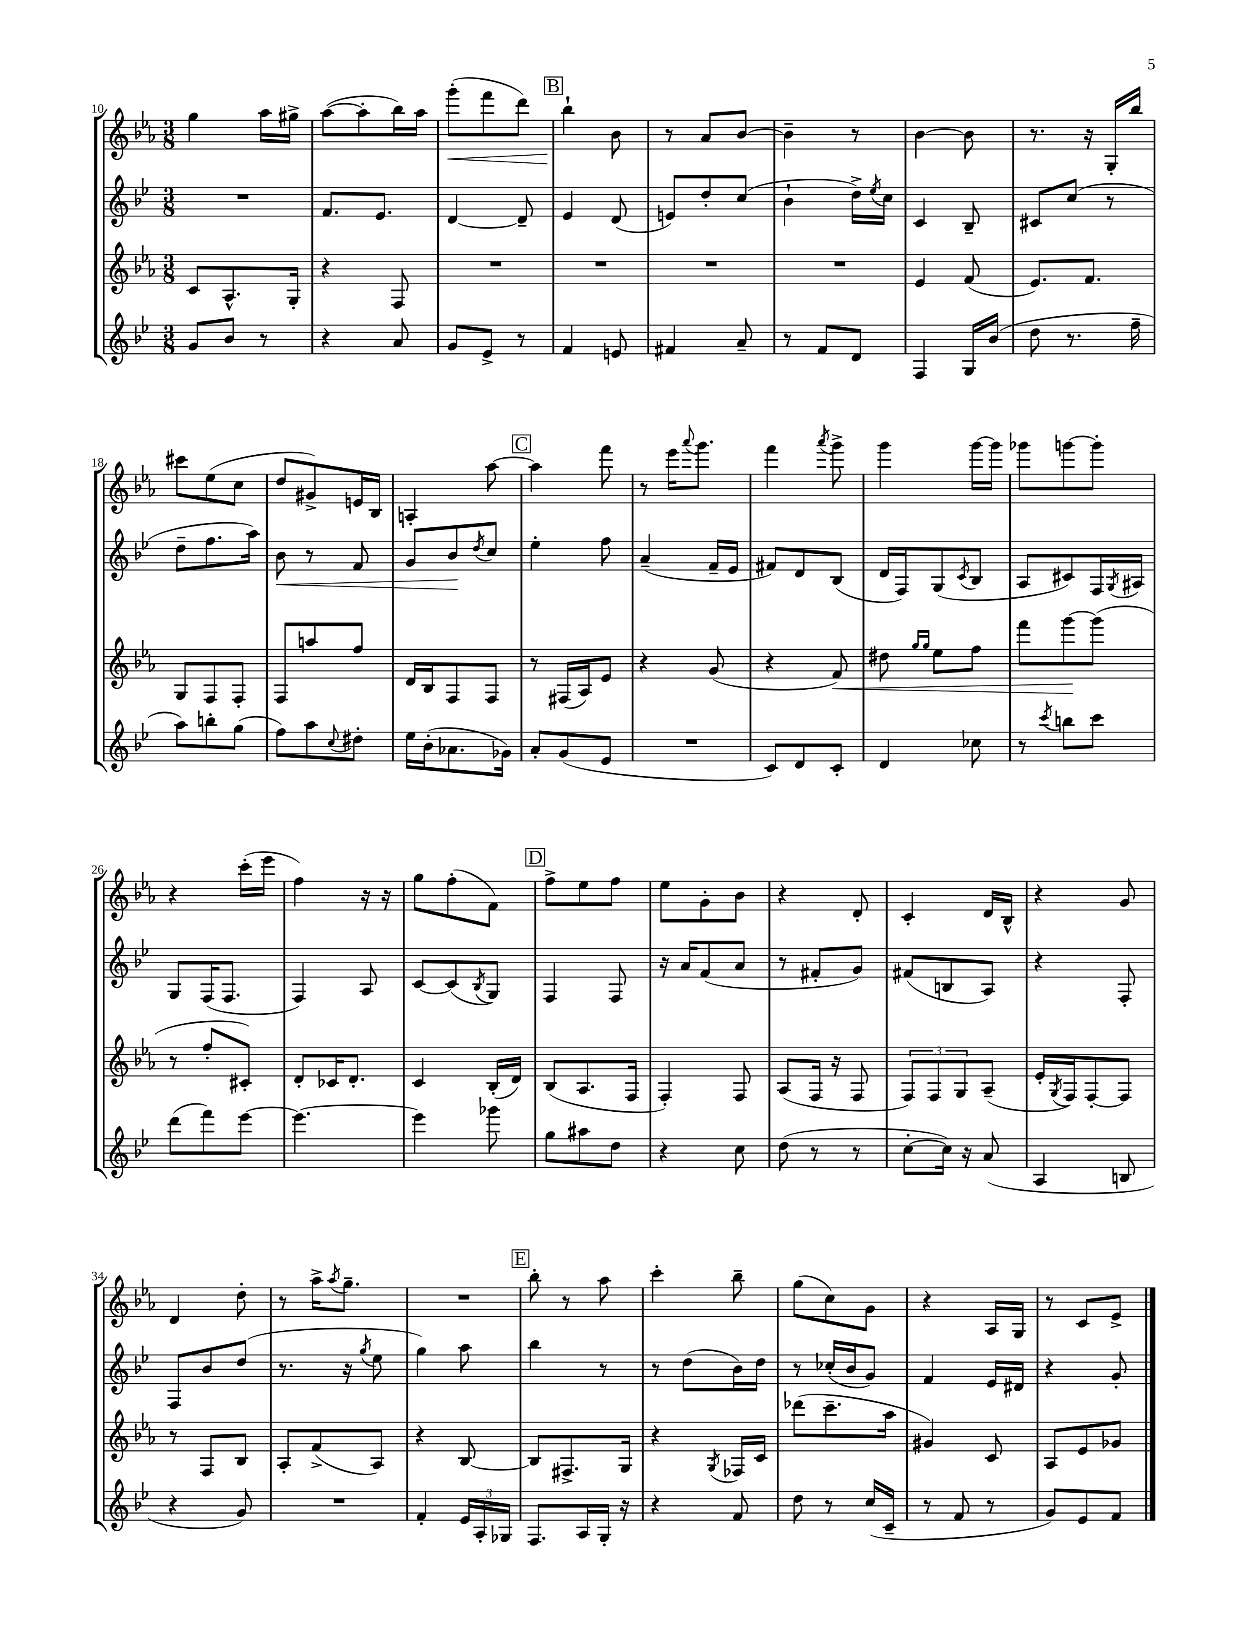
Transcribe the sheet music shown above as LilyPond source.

<<
\new StaffGroup <<
\new Staff = "s0" {
    \clef treble \key ees \major \numericTimeSignature \time 3/8
    g''4 aes''16 gis''16-> |
    aes''8~( aes''8-. bes''16) aes''16 |
    g'''8-.\<( f'''8 d'''8) |
    \mark \markup { \box "B" } bes''4-!\! bes'8 |
    r8 aes'8 bes'8~ |
    bes'4-- r8 |
    bes'4~ bes'8 |
    r8. r16 g16-. bes''16 |
    cis'''8 ees''8( c''8 |
    d''8 gis'8->) e'16 bes16 |
    a4-. aes''8~ |
    \mark \markup { \box "C" } aes''4 f'''8 |
    r8 ees'''16 \appoggiatura { aes'''8 } g'''8. |
    f'''4 \acciaccatura { aes'''8 } g'''8-> |
    g'''4 g'''16~ g'''16 |
    ges'''8 g'''8~ g'''8-. |
    r4 c'''16-.( ees'''16 |
    f''4) r16 r16 |
    g''8 f''8-.( f'8) |
    \mark \markup { \box "D" } f''8-> ees''8 f''8 |
    ees''8 g'8-. bes'8 |
    r4 d'8-. |
    c'4-. d'16 bes16-^ |
    r4 g'8 |
    d'4 d''8-. |
    r8 aes''16-> \acciaccatura { aes''8 } g''8.-- |
    R4. |
    \mark \markup { \box "E" } bes''8-. r8 aes''8 |
    c'''4-. bes''8-- |
    g''8( c''8) g'8 |
    r4 aes16 g16 |
    r8 c'8 ees'8-> \bar "|." |
}
\new Staff = "s1" {
    \clef treble \key bes \major \numericTimeSignature \time 3/8
    R4. |
    f'8. ees'8. |
    d'4~ d'8-- |
    \mark \markup { \box "B" } ees'4 d'8( |
    e'8) d''8-. c''8( |
    bes'4-! d''16->) \acciaccatura { ees''8 } c''16 |
    c'4 bes8-- |
    cis'8 c''8( r8 |
    d''8-- f''8. a''16) |
    bes'8\< r8 f'8 |
    g'8 bes'8\! \acciaccatura { d''8 } c''8 |
    \mark \markup { \box "C" } ees''4-. f''8 |
    a'4--( f'16-- ees'16 |
    fis'8) d'8 bes8( |
    d'16 f16) g8( \acciaccatura { c'8 } bes8 |
    a8 cis'8) f16 \acciaccatura { g8 } ais16 |
    g8 f16( f8. |
    f4) a8 |
    c'8~ c'8( \acciaccatura { bes8 } g8) |
    \mark \markup { \box "D" } f4 f8 |
    r16 a'16 f'8( a'8 |
    r8 fis'8-. g'8) |
    fis'8( b8 a8) |
    r4 f8-. |
    f8 bes'8 d''8( |
    r8. r16 \acciaccatura { g''8 } ees''8 |
    g''4) a''8 |
    \mark \markup { \box "E" } bes''4 r8 |
    r8 d''8( bes'16) d''16 |
    r8 ces''16-.( bes'16 g'8) |
    f'4 ees'16 dis'16 |
    r4 g'8-. \bar "|." |
}
\new Staff = "s2" {
    \clef treble \key ees \major \numericTimeSignature \time 3/8
    c'8 aes8.-^ g16-. |
    r4 f8 |
    R4. |
    \mark \markup { \box "B" } R4. |
    R4. |
    R4. |
    ees'4 f'8( |
    ees'8.) f'8. |
    g8 f8 f8-. |
    f8 a''8 f''8 |
    d'16 bes16 f8 f8 |
    \mark \markup { \box "C" } r8 fis16( aes16) ees'8 |
    r4 g'8( |
    r4 f'8\<) |
    dis''8 \grace { g''16 g''16 } ees''8 f''8 |
    f'''8 g'''8~\! g'''8( |
    r8 f''8-. cis'8-.) |
    d'8-. ces'16 d'8.-. |
    c'4 bes16-.( d'16) |
    \mark \markup { \box "D" } bes8( aes8. f16 |
    f4-.) f8 |
    aes8( f16 r16 f8 |
    \tuplet 3/2 { f8) f8 g8 } aes8--( |
    ees'16-. \acciaccatura { g8 } f16) f8~-. f8 |
    r8 f8 bes8 |
    aes8-. f'8->( aes8) |
    r4 bes8~ |
    \mark \markup { \box "E" } bes8 fis8.-> g16 |
    r4 \acciaccatura { g8 } fes16 c'16 |
    des'''8( c'''8.-- aes''16 |
    gis'4) c'8 |
    aes8 ees'8 ges'8 \bar "|." |
}
\new Staff = "s3" {
    \clef treble \key bes \major \numericTimeSignature \time 3/8
    g'8 bes'8 r8 |
    r4 a'8 |
    g'8 ees'8-> r8 |
    \mark \markup { \box "B" } f'4 e'8 |
    fis'4 a'8-- |
    r8 f'8 d'8 |
    f4 g16 bes'16( |
    d''8 r8. f''16-- |
    a''8) b''8-. g''8( |
    f''8) a''8 \appoggiatura { c''8 } dis''8-. |
    ees''16 bes'16-.( aes'8. ges'16) |
    \mark \markup { \box "C" } a'8-. g'8( ees'8 |
    R4. |
    c'8) d'8 c'8-. |
    d'4 ces''8 |
    r8 \acciaccatura { c'''8 } b''8 c'''8 |
    d'''8( f'''8) ees'''8~ |
    ees'''4.~ |
    ees'''4 ges'''8 |
    \mark \markup { \box "D" } g''8 ais''8 d''8 |
    r4 c''8 |
    d''8( r8 r8 |
    c''8~-. c''16) r16 a'8( |
    a4 b8 |
    r4 g'8) |
    R4. |
    f'4-. \tuplet 3/2 { ees'16 a16-. ges16 } |
    \mark \markup { \box "E" } f8. a16 g16-. r16 |
    r4 f'8 |
    d''8 r8 c''16( c'16-- |
    r8 f'8 r8 |
    g'8) ees'8 f'8 \bar "|." |
}
>>
>>
\layout { \context { \Score currentBarNumber = #10 } }
